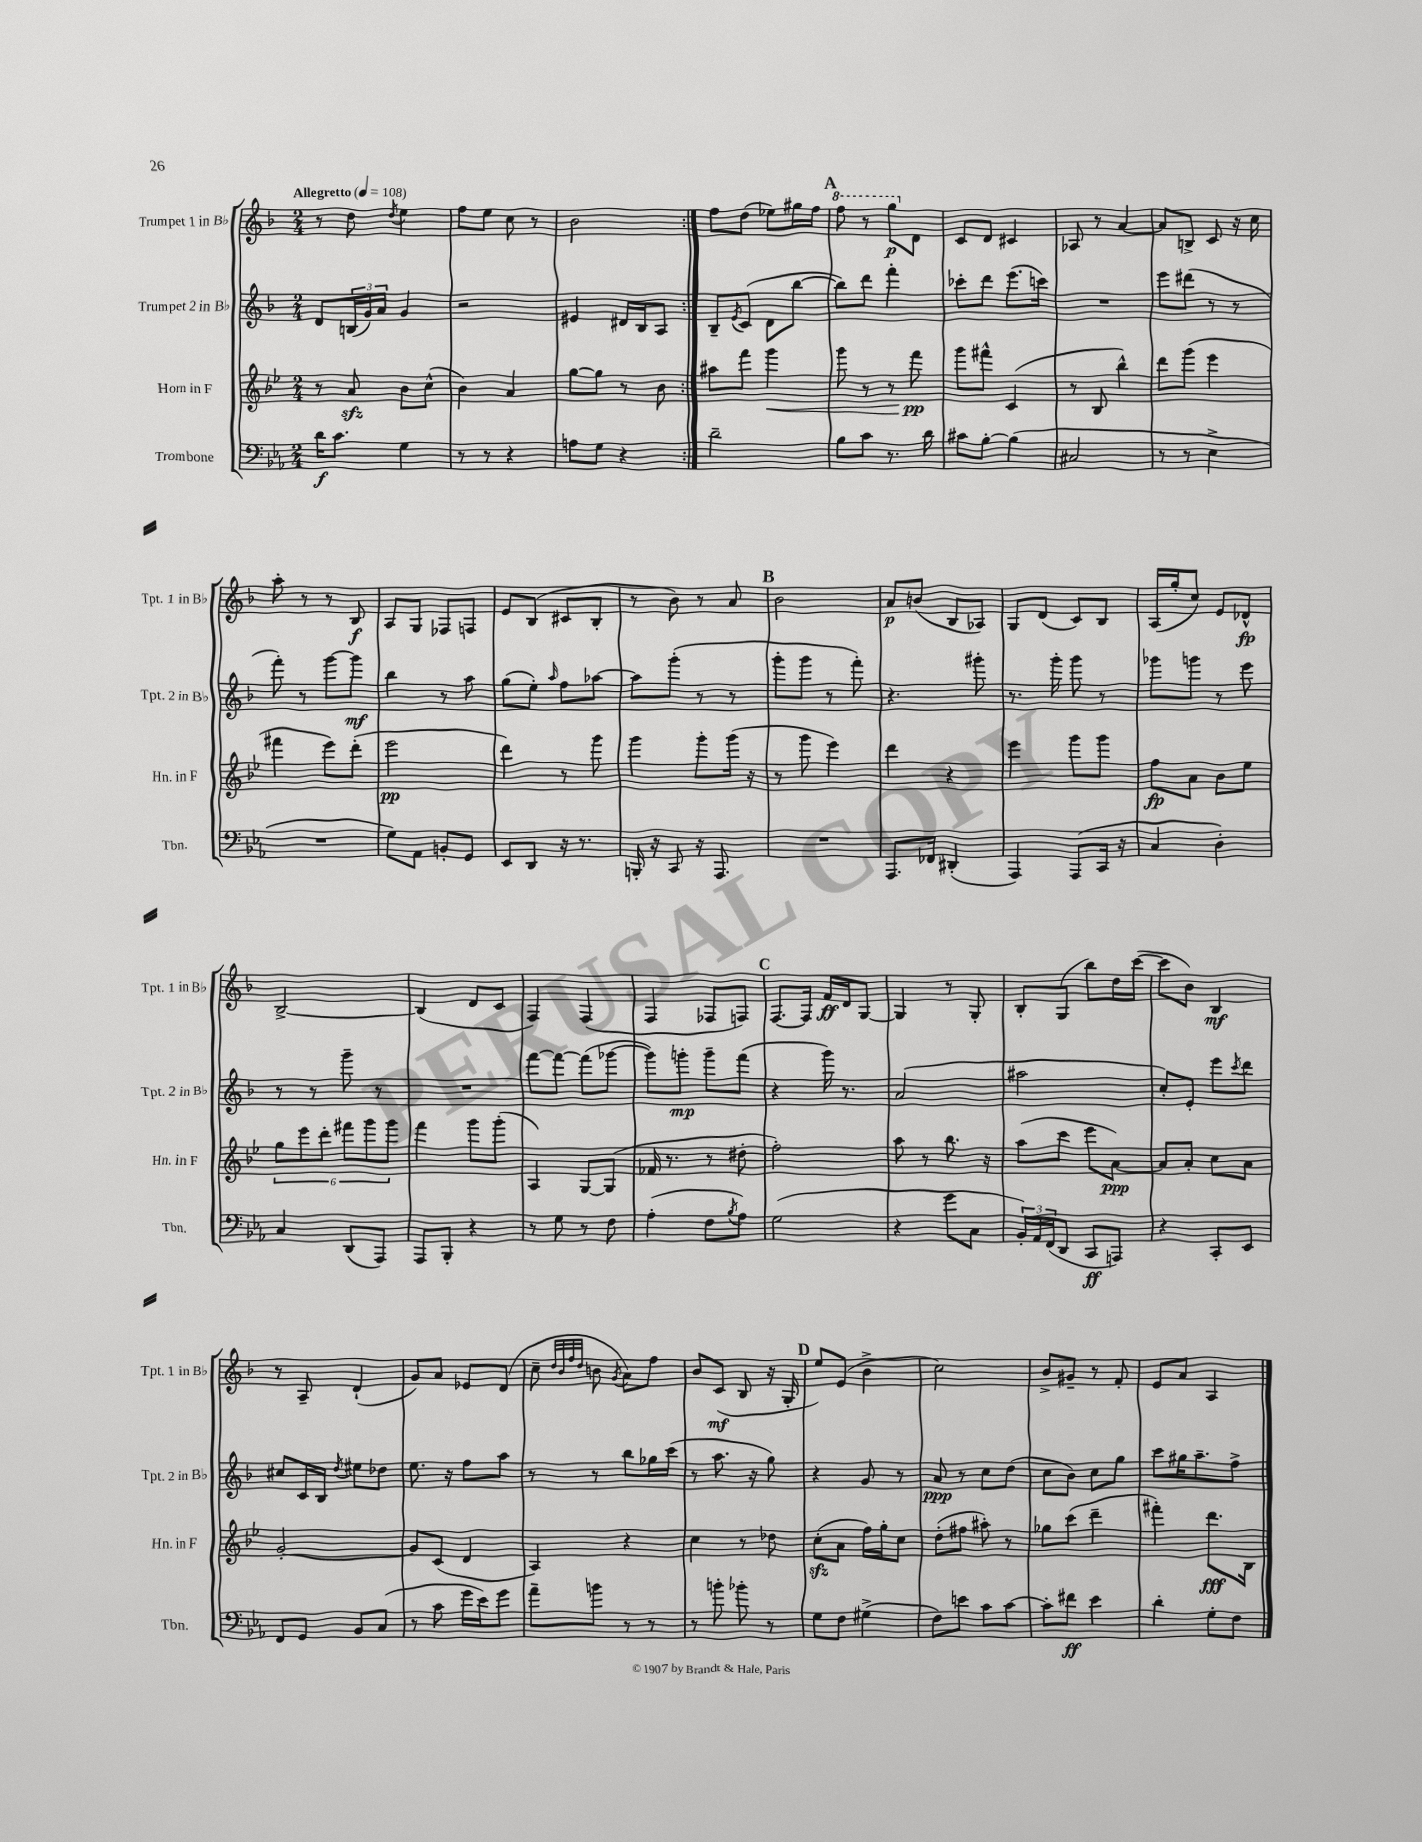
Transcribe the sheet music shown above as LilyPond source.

<<
\new StaffGroup <<
\new Staff = "s0" \with { instrumentName = "Trumpet 1 in Bb" shortInstrumentName = "Tpt. 1 in Bb" } {
    \clef treble \key f \major \numericTimeSignature \time 2/4 \tempo "Allegretto" 4 = 108
    \repeat volta 2 { r8 d''8 \acciaccatura { d''8 } e''4 |
    f''8 e''8 c''8 r8 |
    bes'2 | }
    f''8 d''8( ees''8) gis''16 f''16 |
    \mark \markup { \bold "A" } \ottava #1 f'''8 r8 g'''8\p \ottava #0 d'8 |
    c'8 d'8 cis'4 |
    aes8 r8 a'4~ |
    a'8 b8-> c'8 r16 c''16 |
    a''8-. r8 r8 bes8\f |
    a8 g8 fes8 f8 |
    e'8 bes8( cis'8 bes8-. |
    r8 bes'8) r8 a'8 |
    \mark \markup { \bold "B" } bes'2 |
    a'8\p b'8( bes8 aes8) |
    g8 d'8( c'8) bes8 |
    a16( g''16-. c''8) e'8 des'8-^\fp |
    bes2~-> |
    bes4( d'8 c'8 |
    f4) f4( |
    f4 fes8 f8) |
    \mark \markup { \bold "C" } f8.~ f16 f'16\ff d'16 g8~ |
    g4 r8 g8-. |
    bes8-. g8( bes''8) d''16 c'''16~( |
    c'''8 bes'8) bes4\mf |
    r8 a8-- d'4-!( |
    g'8) a'8 ees'8 d'8( |
    c''8-- \grace { d''32 bes'32 f''32 d''32 } b'8 \acciaccatura { g'8 } a'8) f''8 |
    bes'8 c'8\mf( bes8 r16 g16-. |
    \mark \markup { \bold "D" } e''8) e'8( bes'4-> |
    c''2) |
    bes'8-> gis'8-- r8 f'8-. |
    e'8 a'8 a4 \bar "|." |
}
\new Staff = "s1" \with { instrumentName = "Trumpet 2 in Bb" shortInstrumentName = "Tpt. 2 in Bb" } {
    \clef treble \key f \major \numericTimeSignature \time 2/4
    \repeat volta 2 { d'8 \tuplet 3/2 { b16( g'16) a'16 } g'4 |
    r2 |
    eis'4 dis'16 bes16 a8 | }
    bes8-- \acciaccatura { e'8 } c'8( d'8 bes''8~ |
    \mark \markup { \bold "A" } bes''8) d'''8 f'''4-. |
    ces'''8-. d'''8 e'''8.( c'''16) |
    R2 |
    e'''8 dis'''8( r8 r8 |
    f'''8-.) r8 g'''8~ g'''8\mf |
    bes''4 r8 a''8 |
    g''8( e''8-.) \grace { a''16 } f''8 aes''8~ |
    aes''8 g'''8-.( r8 r8 |
    \mark \markup { \bold "B" } g'''8-. g'''8 r8 f'''8-.) |
    r4. gis'''8-. |
    r8. g'''16-. g'''8 r8 |
    ges'''8 g'''8 r8 e'''8 |
    r8 r8 g'''8-- r8 |
    R2 |
    f'''8~ f'''8~ f'''8( ges'''8~ |
    ges'''8) g'''8-.\mp g'''8-- f'''8( |
    \mark \markup { \bold "C" } r4 g'''16) r8. |
    a'2( |
    ais''2 |
    c''8-.) e'8-. e'''8 \acciaccatura { c'''8 } d'''8 |
    cis''8 c'16 bes16 \acciaccatura { d''8 } eis''8 des''8 |
    e''8. r16 f''8 a''8 |
    r8 r8 bes''8 ges''16 c'''16( |
    r8 a''8. r16 g''8) |
    \mark \markup { \bold "D" } r4 g'8 r8 |
    a'8\ppp r8 c''8 d''8( |
    c''8 bes'8) c''8 g''8 |
    c'''8 gis''16 a''8.-- f''8-> \bar "|." |
}
\new Staff = "s2" \with { instrumentName = "Horn in F" shortInstrumentName = "Hn. in F" } {
    \clef treble \key bes \major \numericTimeSignature \time 2/4
    \repeat volta 2 { r8 a'8\sfz bes'8 c''8-^( |
    bes'4) a'4 |
    g''8~ g''8 r8 bes'8 | }
    ais''8 f'''8 g'''4\< |
    \mark \markup { \bold "A" } g'''8 r8 r8 f'''8\pp\! |
    g'''8 fis'''8-^ c'4( |
    r8 bes8 bes''4-^) |
    d'''8 g'''8( ees'''4 |
    fis'''4 ees'''8) d'''8-.( |
    ees'''2\pp |
    d'''4) r8 g'''8 |
    g'''4 g'''8-. g'''16( r16 |
    \mark \markup { \bold "B" } r8 g'''8 ees'''4) |
    d'''4 r4 |
    ees'''4 g'''8 g'''8 |
    f''8\fp a'8 bes'8 ees''8 |
    \tuplet 6/4 { g''8 ees'''8 d'''8-. fis'''8 g'''8 g'''8 } |
    f'''4 g'''8 g'''8-.( |
    a4) g8~ g8( |
    fes'16 r8. r8 dis''8-. |
    \mark \markup { \bold "C" } f''2-.) |
    a''8 r8 bes''8. r16 |
    a''8( c'''8 ees'''8 a'8~\ppp) |
    a'8 a'8-. c''8 a'8 |
    g'2~-. |
    g'8 c'8( d'4 |
    a4) r4 |
    c''4 r8 des''8 |
    \mark \markup { \bold "D" } c''8-.\sfz( a'8 f''16) g''16-. c''8 |
    d''8-.( fis''8 ais''8-.) r8 |
    ges''8 c'''8( d'''4-- |
    fis'''4-.) d'''8.\fff bes16 \bar "|." |
}
\new Staff = "s3" \with { instrumentName = "Trombone" shortInstrumentName = "Tbn." } {
    \clef bass \key ees \major \numericTimeSignature \time 2/4
    \repeat volta 2 { d'16\f c'8. g4 |
    r8 r8 r4 |
    a8 g8 r4 | }
    d'2-- |
    \mark \markup { \bold "A" } bes8 c'8 r8. d'16 |
    cis'8 bes8~-. bes4( |
    cis2 |
    r8 r8 ees4-> |
    R2 |
    g8) aes,8 b,8-. g,8 |
    ees,8 d,8 r16 r8. |
    b,,16-. r16 c,8 r16 aes,,8. |
    \mark \markup { \bold "B" } R2 |
    aes,,8. fes,16 dis,4-.( |
    aes,,4) aes,,8( c,16 r16 |
    c4 d4-.) |
    c4 d,8( aes,,8) |
    aes,,8 bes,,8-. r4 |
    r8 g8 r8 f8 |
    aes4-.( f8 \acciaccatura { bes8 } aes8) |
    \mark \markup { \bold "C" } g2( |
    r4 g'8 c8 |
    \tuplet 3/2 { bes,16-.) aes,16 f,16( } d,8 c,8\ff a,,8) |
    r4 c,8-. ees,8 |
    f,8 g,8 bes,8 c8( |
    r8 c'8 g'16 ees'16) g'8 |
    aes'8-- b'8 r8 r8 |
    r8 b'8-. bes'8-. r8 |
    \mark \markup { \bold "D" } g8 f8 gis4->( |
    f8) e'8 c'8 c'8~ |
    c'8-. fis'8\ff ees'4 |
    d'4-. g8-. f8 \bar "|." |
}
>>
>>
\layout { \context { \Score \remove "Bar_number_engraver" } }
